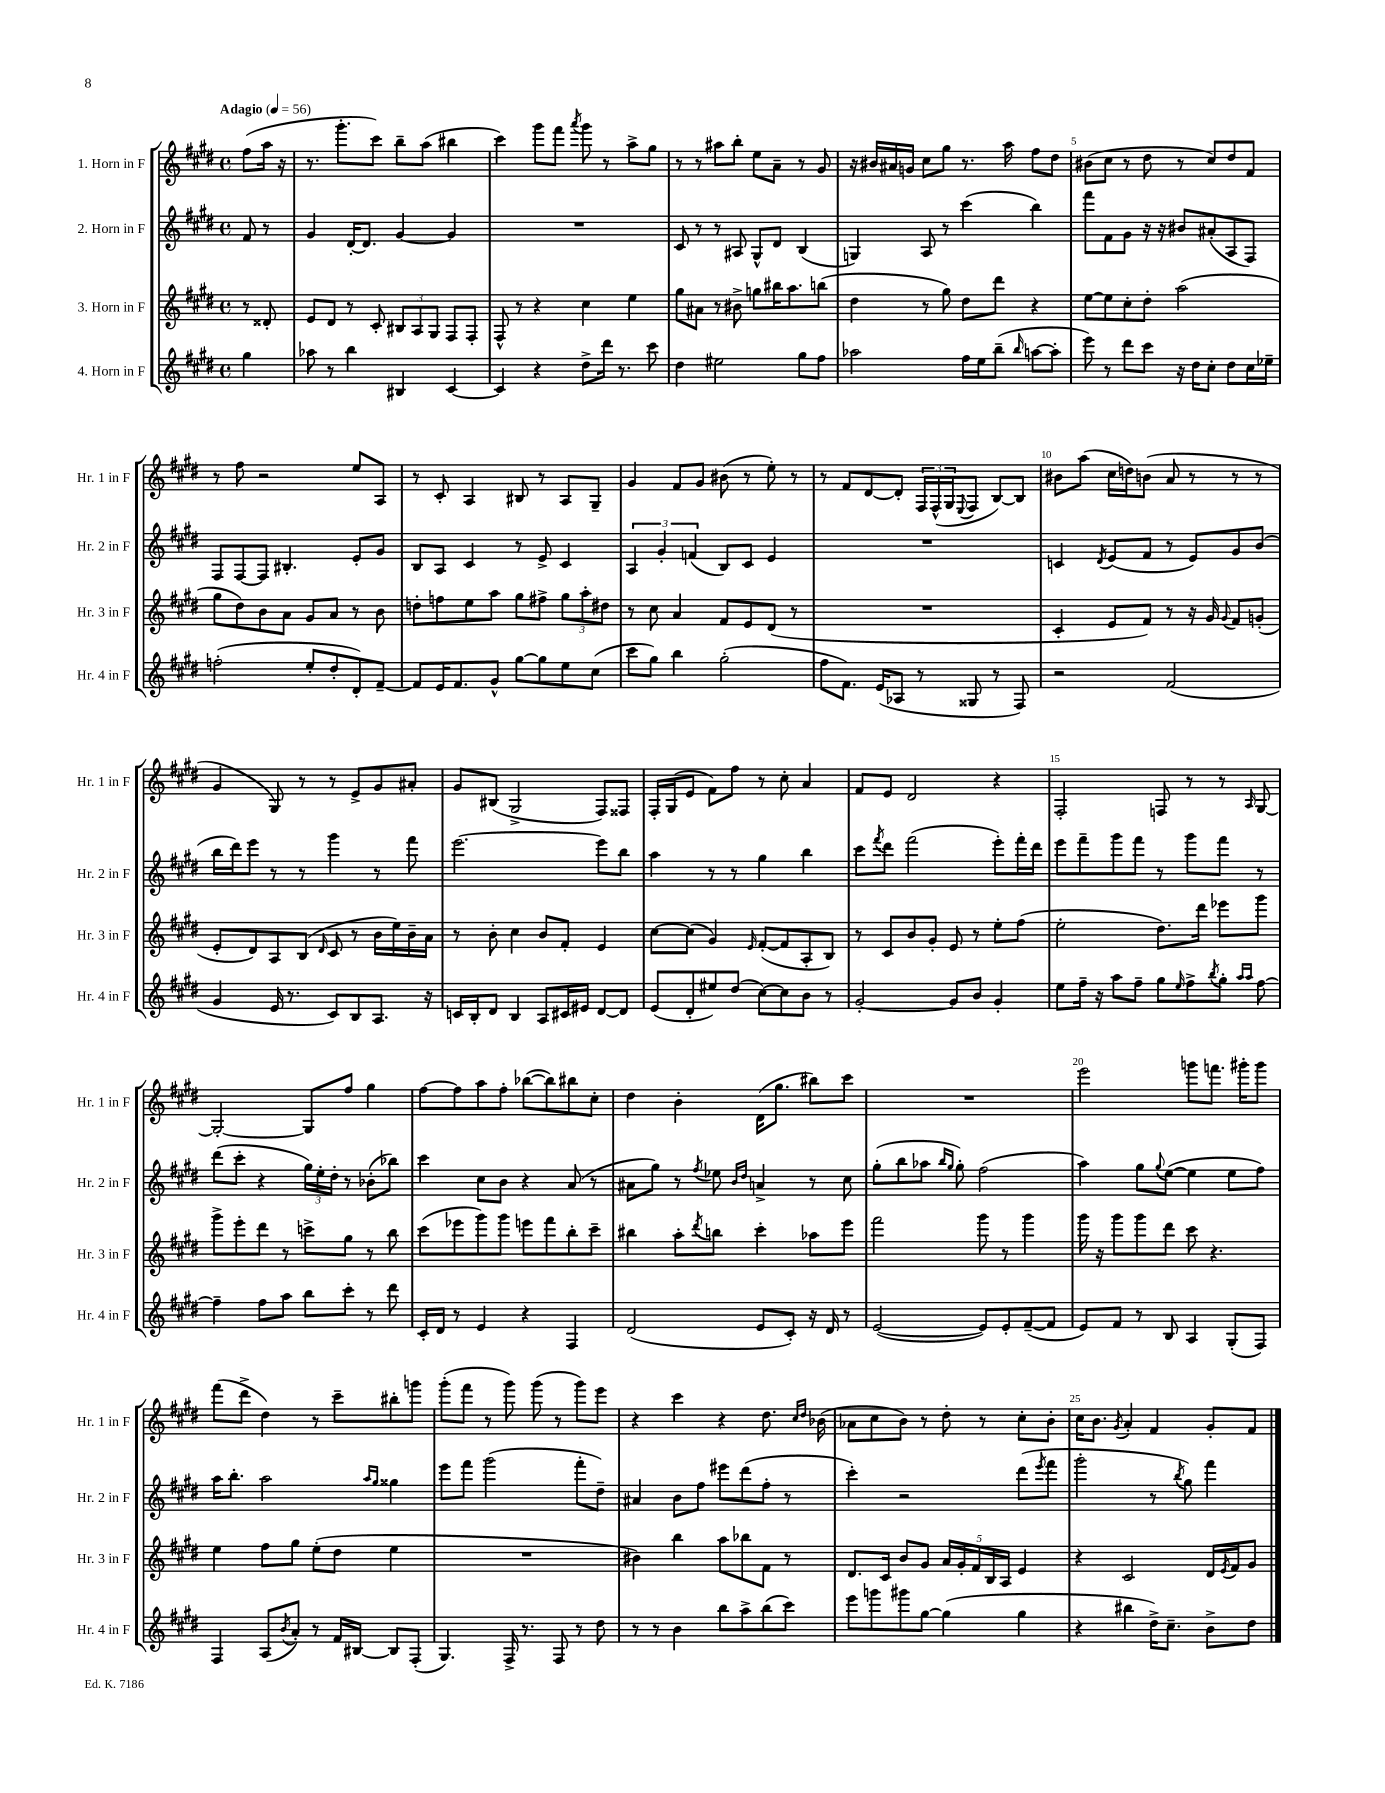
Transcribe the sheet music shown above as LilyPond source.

<<
\new StaffGroup <<
\new Staff = "s0" \with { instrumentName = "1. Horn in F" shortInstrumentName = "Hr. 1 in F" } {
    \clef treble \key e \major \defaultTimeSignature \time 4/4 \partial 4 \tempo "Adagio" 4 = 56
    fis''8( a''16 r16 |
    r8. gis'''8.-. cis'''8) b''8-- a''8( bis''4 |
    cis'''4) gis'''8 fis'''8 \acciaccatura { a'''8 } gis'''8 r8 a''8-> gis''8 |
    r8 r8 ais''8 b''8-. e''8 a'8-- r8 gis'8 |
    r16 bis'16 ais'16 g'16 cis''8 gis''8 r8. a''16 fis''8 dis''8 |
    bis'8( cis''8 r8 dis''8 r8 cis''8) dis''8 fis'8 |
    r8 fis''8 r2 e''8 a8 |
    r8 cis'8-. a4 bis8 r8 a8 gis8-- |
    gis'4 fis'8 gis'8 bis'8( r8 e''8-.) r8 |
    r8 fis'8 dis'8~ dis'8-. \tuplet 3/2 { fis16 fis16-^( gis16 } \appoggiatura { e8 } fis8 b8~) b8 |
    bis'8 a''8( cis''16 d''16) b'8( a'8 r8 r8 r8 |
    gis'4 gis8) r8 r8 e'8-> gis'8 ais'8-. |
    gis'8 bis8( gis2-> fis8) fisis8 |
    fis16-. gis16( e'8 fis'8) fis''8 r8 cis''8-. a'4 |
    fis'8 e'8 dis'2 r4 |
    fis2-. f8 r8 r8 \grace { a16 } gis8~ |
    gis2~-. gis8 fis''8 gis''4 |
    fis''8~ fis''8 a''8 fis''8-. bes''8~( bes''8) bis''8 cis''8-. |
    dis''4 b'4-. dis'16( gis''8. bis''8) cis'''8 |
    R1 |
    e'''2 g'''8 f'''8. gis'''16-. gis'''8 |
    fis'''8( dis'''8-> dis''4) r8 cis'''8-- bis''8-. g'''8 |
    gis'''8-.( fis'''8 r8 gis'''8) gis'''8( r8 gis'''8) e'''8 |
    r4 cis'''4 r4 dis''8. \grace { cis''16 dis''16 } bes'16( |
    aes'8 cis''8 b'8) r8 dis''8-. r8 cis''8-. b'8-. |
    cis''16 b'8. \acciaccatura { gis'8 } a'4-. fis'4 gis'8-. fis'8 \bar "|." |
}
\new Staff = "s1" \with { instrumentName = "2. Horn in F" shortInstrumentName = "Hr. 2 in F" } {
    \clef treble \key e \major \defaultTimeSignature \time 4/4 \partial 4
    fis'8 r8 |
    gis'4 dis'16~-. dis'8. gis'4~ gis'4 |
    R1 |
    cis'8 r8 r8 ais8 gis8-^ dis'8 b4( |
    g4) a8 r8 cis'''4( b''4) |
    fis'''8 fis'8 gis'8 r16 r16 bis'8 ais'8-.( a8 fis8) |
    fis8 fis8~ fis8 bis4.-. e'8-. gis'8 |
    b8 a8 cis'4 r8 e'8-> cis'4 |
    \tuplet 3/2 { a4 gis'4-. f'4( } b8) cis'8 e'4 |
    R1 |
    c'4 \acciaccatura { dis'8 } e'8( fis'8 r8 e'8) gis'8 b'8( |
    b''16 dis'''16) e'''8 r8 r8 gis'''4 r8 fis'''8 |
    e'''2.~ e'''8 b''8 |
    a''4 r8 r8 gis''4 b''4 |
    cis'''8 \acciaccatura { fis'''8 } dis'''8 fis'''2( e'''8-.) fis'''16-. dis'''16 |
    e'''8 fis'''8-- gis'''8 fis'''8 r8 gis'''8 fis'''8 r8 |
    dis'''8( cis'''8-. r4 \tuplet 3/2 { gis''16) e''16-. dis''16-. } r8 bes'8-.( bes''8) |
    cis'''4 cis''8 b'8 r4 a'8( r8 |
    ais'8 gis''8) r8 \acciaccatura { fis''8 } ees''8 \grace { b'16 dis''16 } a'4-> r8 cis''8 |
    gis''8-.( b''8 aes''8 \grace { b''16 gis''16 } gis''8-.) fis''2( |
    a''4) gis''8 \appoggiatura { gis''8 } e''8~( e''4 e''8 fis''8) |
    a''16 b''8.-. a''2 \grace { a''16 gis''16 } gisis''4 |
    e'''8 fis'''8 gis'''2( fis'''8-. dis''8--) |
    ais'4 b'8 fis''8 eis'''8 dis'''8( fis''8-. r8 |
    cis'''4-.) r2 dis'''8( \acciaccatura { e'''8 } fis'''8 |
    gis'''2-. r8 \acciaccatura { b''8 } gis''8) fis'''4 \bar "|." |
}
\new Staff = "s2" \with { instrumentName = "3. Horn in F" shortInstrumentName = "Hr. 3 in F" } {
    \clef treble \key e \major \defaultTimeSignature \time 4/4 \partial 4
    r8 disis'8-. |
    e'8 dis'8 r8 cis'8-. \tuplet 3/2 { bis8 a8 gis8 } fis8 fis8-. |
    fis8-^ r8 r4 cis''4 e''4 |
    gis''8 ais'8 r8 bis'8-> g''8 bis''16 a''8. b''8( |
    dis''4 r8 gis''8) dis''8 dis'''8 r4 |
    e''8~ e''8 cis''8-. dis''8-. a''2( |
    gis''8 dis''8) b'8 a'8 gis'8 a'8 r8 b'8 |
    d''8-. f''8 e''8 a''8 gis''8 fis''8-> \tuplet 3/2 { gis''8 a''8-. dis''8 } |
    r8 cis''8 a'4 fis'8 e'8 dis'8( r8 |
    R1 |
    cis'4-. e'8 fis'8) r8 r16 gis'16 \appoggiatura { gis'8 } fis'8 g'8-.( |
    e'8-. dis'8) a8 b8( \grace { dis'16 } cis'8 r8 b'16 e''16) b'16-- a'16 |
    r8 b'8-. cis''4 b'8 fis'8-. e'4 |
    cis''8~ cis''8( gis'4) \grace { e'16 } fis'8~-.( fis'8 a8-. b8) |
    r8 cis'8 b'8 gis'8-. e'8 r8 e''8-. fis''8( |
    e''2-. dis''8.) dis'''16 ees'''8 gis'''8 |
    gis'''8-> e'''8-. dis'''8 r8 c'''8-> gis''8 r8 b''8 |
    cis'''8( ees'''8 gis'''8) gis'''8 e'''8 fis'''8 b''8-. cis'''8-- |
    bis''4 a''8-. \acciaccatura { dis'''8 } b''8 cis'''4-. aes''8 e'''8 |
    fis'''2 gis'''8 r8 gis'''4 |
    gis'''16 r16 gis'''8 gis'''8 dis'''8 cis'''8 r4. |
    e''4 fis''8 gis''8 e''8-.( dis''8 e''4 |
    R1 |
    bis'4) b''4 a''8 bes''8 fis'8 r8 |
    dis'8. cis'16 b'8 gis'8 \tuplet 5/4 { a'16 gis'16-. fis'16 b16 a16 } e'4 |
    r4 cis'2 dis'16 \acciaccatura { e'8 } fis'16 gis'8 \bar "|." |
}
\new Staff = "s3" \with { instrumentName = "4. Horn in F" shortInstrumentName = "Hr. 4 in F" } {
    \clef treble \key e \major \defaultTimeSignature \time 4/4 \partial 4
    gis''4 |
    aes''8 r8 b''4 bis4 cis'4~ |
    cis'4 r4 dis''8-> dis'''16 r8. cis'''8 |
    dis''4 eis''2 gis''8 fis''8 |
    aes''2 fis''16 e''16 b''8--( \grace { b''16 } a''8~ a''8-. |
    e'''8) r8 dis'''8 cis'''8 r16 dis''16 cis''8-. dis''8 cis''16 ees''16-- |
    f''2-.( e''8-. dis''8-. dis'8-.) fis'8~-- |
    fis'8 e'16 fis'8. gis'8-^ gis''8~ gis''8 e''8 cis''8( |
    cis'''8 gis''8) b''4 gis''2-.( |
    fis''8 fis'8.) e'16( aes8 r8 gisis8 r8 fis8) |
    r2 fis'2( |
    gis'4 e'16 r8. cis'8) b8 a8. r16 |
    c'16 b16-. dis'8 b4 a8 cis'16 eis'16 dis'8~ dis'8 |
    e'8( dis'8-. eis''8) dis''8( cis''8~) cis''8 b'8 r8 |
    gis'2~-. gis'8 b'8 gis'4-. |
    e''8 fis''16-- r16 a''8 fis''8-- gis''8 \grace { e''16 } fis''8-> \acciaccatura { b''8 } gis''8-. \grace { a''16 a''16 } fis''8~ |
    fis''4-- fis''8 a''8 b''8 cis'''8-. r8 dis'''8 |
    cis'16-. dis'16 r8 e'4 r4 fis4 |
    dis'2( e'8 cis'8-.) r16 dis'16 r8 |
    e'2~( e'8) e'8-. fis'8~--( fis'8 |
    e'8) fis'8 r8 b8 a4 gis8-.( fis8) |
    fis4 a8( \acciaccatura { b'8 } a'8-.) r8 fis'16 bis16~ bis8 fis8-.( |
    gis4.) fis16-> r8. fis8 r8 dis''8 |
    r8 r8 b'4 b''8 a''8-> b''8( cis'''8) |
    e'''8 g'''8 gis'''8 gis''8~ gis''4( gis''4 |
    r4 bis''4 dis''16->) cis''8.-- b'8-> dis''8 \bar "|." |
}
>>
>>
\layout { \context { \Score \override BarNumber.break-visibility = ##(#f #t #t) barNumberVisibility = #(every-nth-bar-number-visible 5) } }
